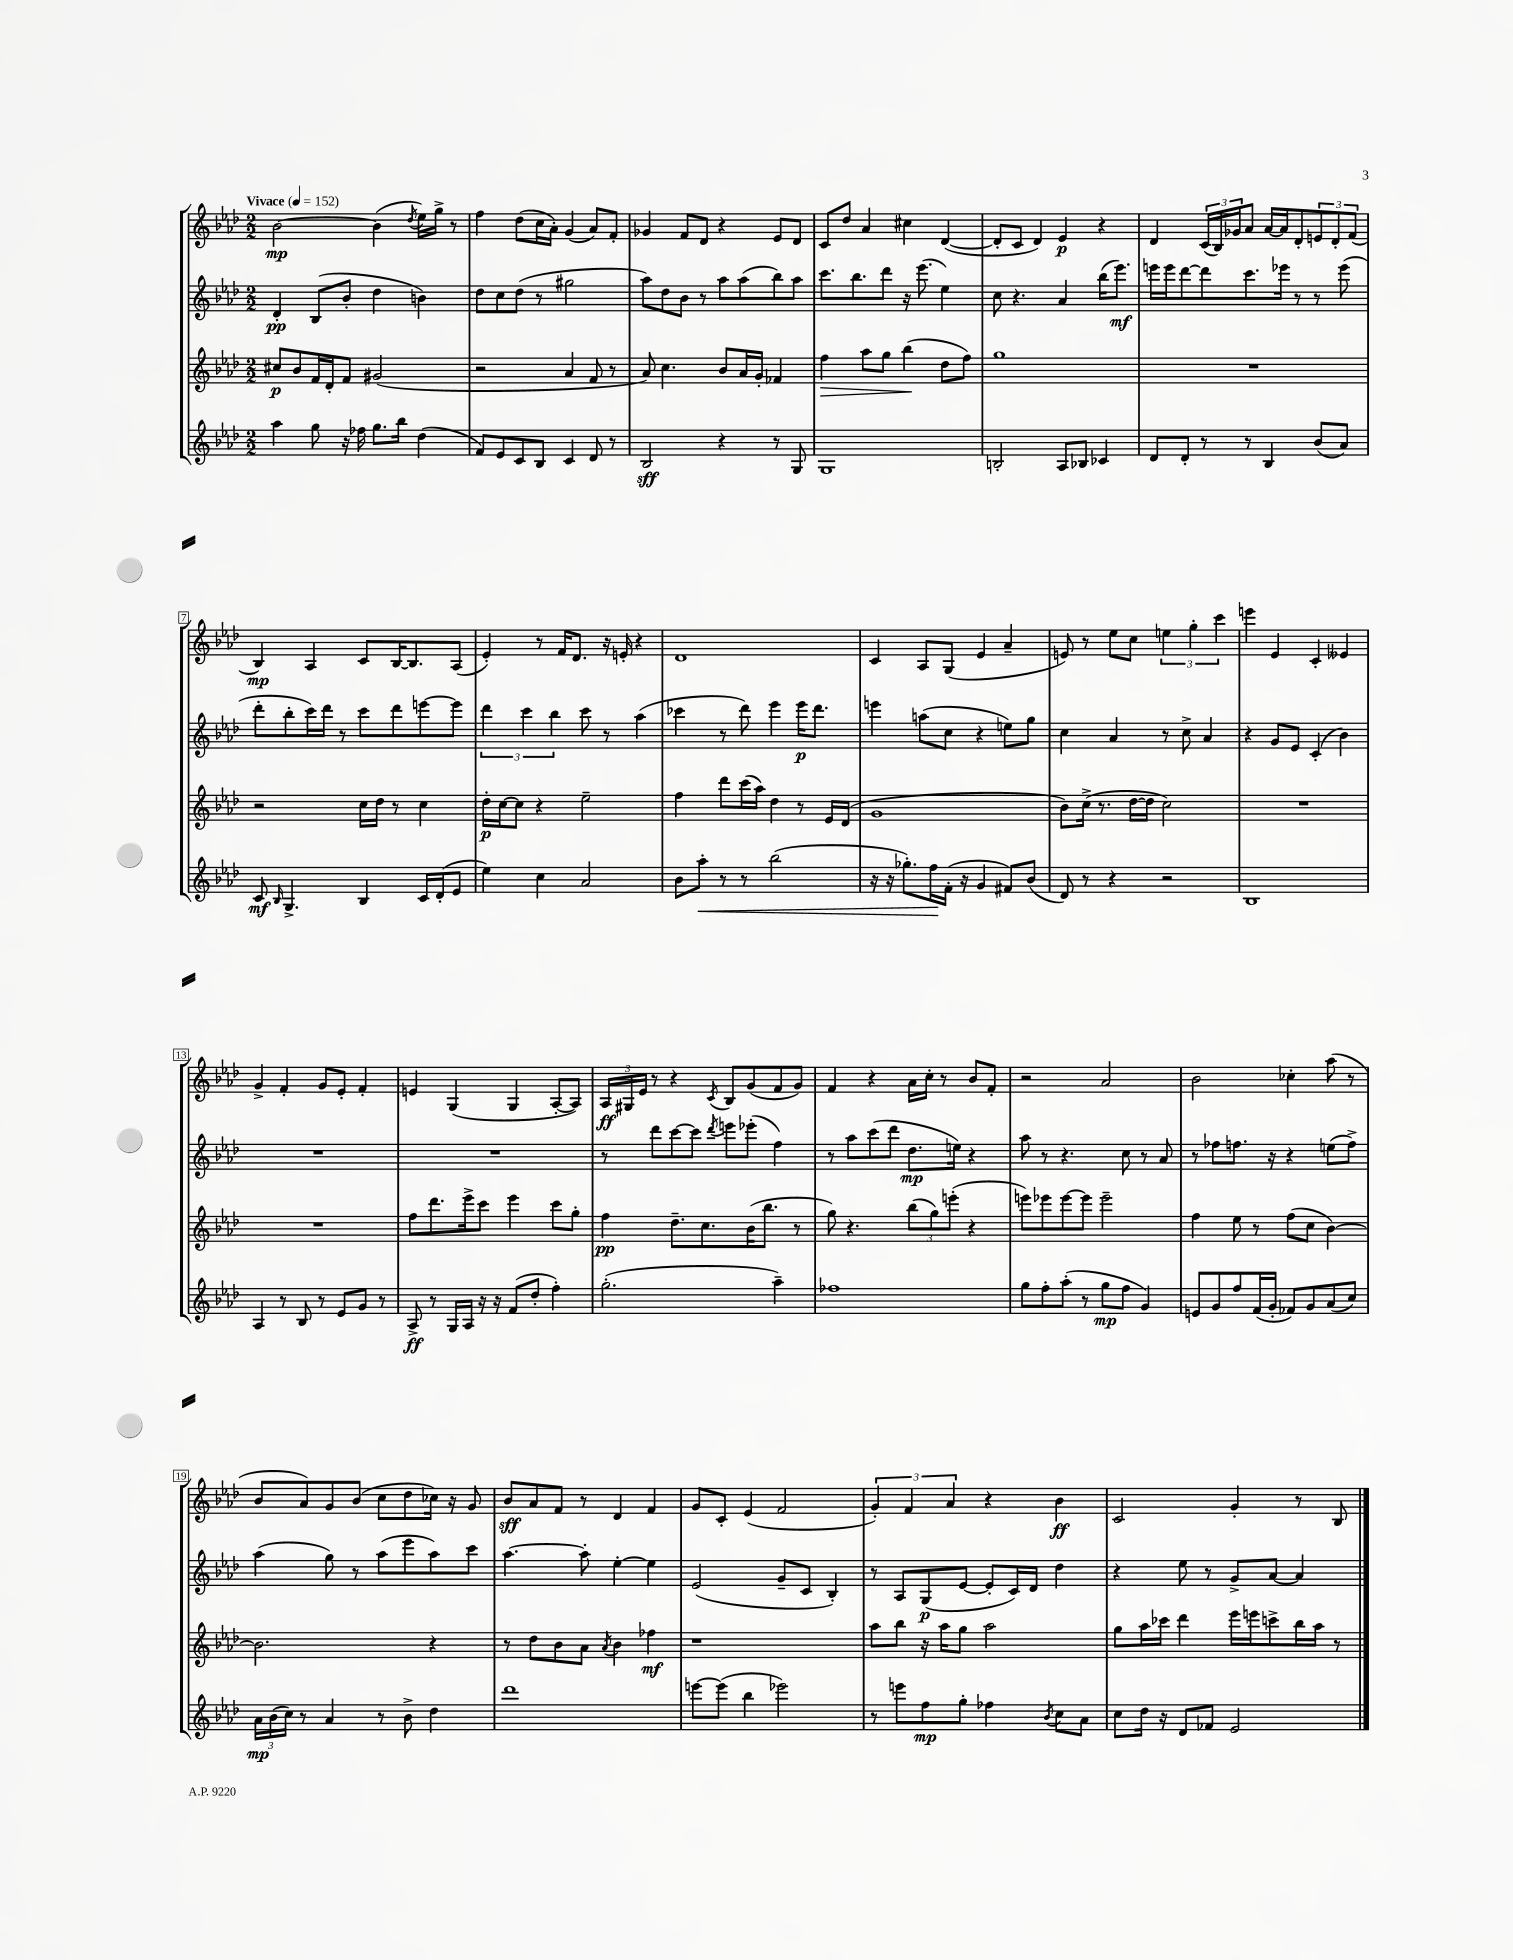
<<
\new StaffGroup <<
\new Staff = "s0" {
    \clef treble \key aes \major \numericTimeSignature \time 2/2 \tempo "Vivace" 4 = 152
    bes'2~\mp bes'4( \acciaccatura { des''8 } ees''16) g''16-> r8 |
    f''4 des''8( c''16 aes'16-.) g'4( aes'8) f'8-. |
    ges'4 f'8 des'8 r4 ees'8 des'8 |
    c'8 des''8 aes'4 cis''4 des'4~( |
    des'8-. c'8 des'4) ees'4\p r4 |
    des'4 \tuplet 3/2 { c'16( bes16) ges'16 } aes'8 aes'16~ aes'16 des'8-. \tuplet 3/2 { e'8 des'8-. f'8( } |
    bes4\mp) aes4 c'8 bes16~ bes8. aes8( |
    ees'4-.) r8 f'16 des'8. r16 e'16-. r4 |
    des'1 |
    c'4 aes8 g8( ees'4 aes'4-- |
    e'8) r8 ees''8 c''8 \tuplet 3/2 { e''4 g''4-. c'''4 } |
    e'''4 ees'4 c'4-. eeses'4 |
    g'4-> f'4-. g'8 ees'8-. f'4-. |
    e'4 g4( g4 aes8~-. aes8) |
    \tuplet 3/2 { aes16\ff gis16 ees'16 } r8 r4 \acciaccatura { c'8 } bes8 g'8( f'8 g'8) |
    f'4 r4 aes'16 c''16-. r8 bes'8 f'8-. |
    r2 aes'2 |
    bes'2 ces''4-. aes''8( r8 |
    bes'8 aes'8) g'8 bes'8( c''8 des''8 ces''16) r16 g'8 |
    bes'8\sff aes'8 f'8 r8 des'4 f'4 |
    g'8 c'8-. ees'4( f'2 |
    \tuplet 3/2 { g'4-.) f'4 aes'4 } r4 bes'4\ff |
    c'2 g'4-. r8 bes8 \bar "|." |
}
\new Staff = "s1" {
    \clef treble \key aes \major \numericTimeSignature \time 2/2
    des'4-.\pp bes8( bes'8-. des''4 b'4) |
    des''8 c''8 des''8( r8 gis''2 |
    aes''8) des''8 bes'8 r8 aes''8 aes''8( bes''8) aes''8 |
    c'''8. bes''8. des'''8 r16 ees'''8.( ees''4) |
    c''8 r4. aes'4 bes''16( ees'''8.\mf) |
    e'''16 e'''16 des'''8~ des'''8 c'''8. ees'''16 r8 r8 ees'''8( |
    des'''8-. bes''8-. c'''16) des'''16 r8 c'''8 des'''8 e'''8~ e'''8 |
    \tuplet 3/2 { des'''4 c'''4 bes''4 } c'''8 r8 aes''4( |
    ces'''4 r8 des'''8) ees'''4 ees'''16\p des'''8. |
    e'''4 a''8( c''8 r4 e''8) g''8 |
    c''4 aes'4 r8 c''8-> aes'4 |
    r4 g'8 ees'8 c'4-.( bes'4) |
    R1 |
    R1 |
    r8 des'''8 c'''8~ c'''8 \acciaccatura { des'''8 } e'''8 ees'''8-.( f''4) |
    r8 aes''8 c'''8( des'''8 des''8.\mp e''16) r4 |
    aes''8 r8 r4. c''8 r8 aes'8 |
    r8 fes''8 f''8. r16 r4 e''8( f''8->) |
    aes''4( g''8) r8 aes''8( ees'''8 aes''8) c'''8 |
    aes''4.~ aes''8-. ees''4~-. ees''4 |
    ees'2( g'8-- c'8 bes4-.) |
    r8 aes8 g8\p( ees'8~ ees'8-. c'16) des'16 des''4 |
    r4 ees''8 r8 g'8-> aes'8~ aes'4 \bar "|." |
}
\new Staff = "s2" {
    \clef treble \key aes \major \numericTimeSignature \time 2/2
    cis''8\p bes'8 f'16 des'16-. f'8 gis'2( |
    r2 aes'4 f'8 r8 |
    aes'8) c''4. bes'8 aes'16 g'16-. fes'4 |
    f''4\> aes''8 g''8 bes''4\!( des''8 f''8) |
    g''1 |
    R1 |
    r2 c''16 des''16 r8 c''4 |
    des''16-.\p c''16~ c''8 r4 ees''2-- |
    f''4 des'''8 c'''16( aes''16) des''4 r8 ees'16 des'16( |
    g'1 |
    bes'8) c''16->( r8. des''16~ des''16 c''2) |
    R1 |
    R1 |
    f''8 des'''8. ees'''16-> c'''8 ees'''4 c'''8 g''8-. |
    f''4\pp des''8.-- c''8. bes'16( bes''8. r8 |
    g''8) r4. \tuplet 3/2 { bes''8( g''8) e'''8-.( } r4 |
    e'''8) ees'''8 ees'''8~ ees'''8 ees'''2-- |
    f''4 ees''8 r8 f''8( c''8 bes'4~) |
    bes'2. r4 |
    r8 des''8 bes'8 aes'8 \acciaccatura { aes'8 } bes'4 fes''4\mf |
    r1 |
    aes''8 bes''8 r16 aes''16 g''8 aes''2 |
    g''8 aes''16 ces'''16 des'''4 ees'''16 e'''16 c'''8-> bes''16 aes''16 r8 \bar "|." |
}
\new Staff = "s3" {
    \clef treble \key aes \major \numericTimeSignature \time 2/2
    aes''4 g''8 r16 fes''16 g''8. bes''16 des''4( |
    f'8) ees'8 c'8 bes8 c'4 des'8 r8 |
    bes2\sff r4 r8 g8 |
    g1 |
    b2-. aes8 bes8 ces'4 |
    des'8 des'8-. r8 r8 bes4 bes'8( aes'8) |
    c'8\mf \grace { bes16 } g4.-> bes4 c'16 des'16-.( ees'8 |
    ees''4) c''4 aes'2 |
    bes'8 aes''8-.\< r8 r8 bes''2( |
    r16 r16 ges''8.-.) f''16\! f'16-.( r16 g'4 fis'8) bes'8( |
    des'8) r8 r4 r2 |
    bes1 |
    aes4 r8 bes8 r8 ees'8 g'8 r8 |
    aes8->\ff r8 g16 aes16 r16 r16 f'8( des''8-. f''4-.) |
    g''2.-.( aes''4--) |
    fes''1 |
    g''8 f''8-. aes''8-.( r8 g''8\mp f''8 g'4) |
    e'8 g'8 f''8 f'16( g'16-. fes'8) g'8 aes'8( c''8) |
    \tuplet 3/2 { aes'16\mp bes'16( c''16) } r8 aes'4 r8 bes'8-> des''4 |
    des'''1 |
    e'''8~ e'''8( bes''4 ees'''2) |
    r8 e'''8 f''8\mp g''8-. fes''4 \acciaccatura { bes'8 } c''8 aes'8 |
    c''8 des''16 r16 des'8 fes'8 ees'2 \bar "|." |
}
>>
>>
\layout { \context { \Score \override BarNumber.stencil = #(make-stencil-boxer 0.1 0.3 ly:text-interface::print) } }
